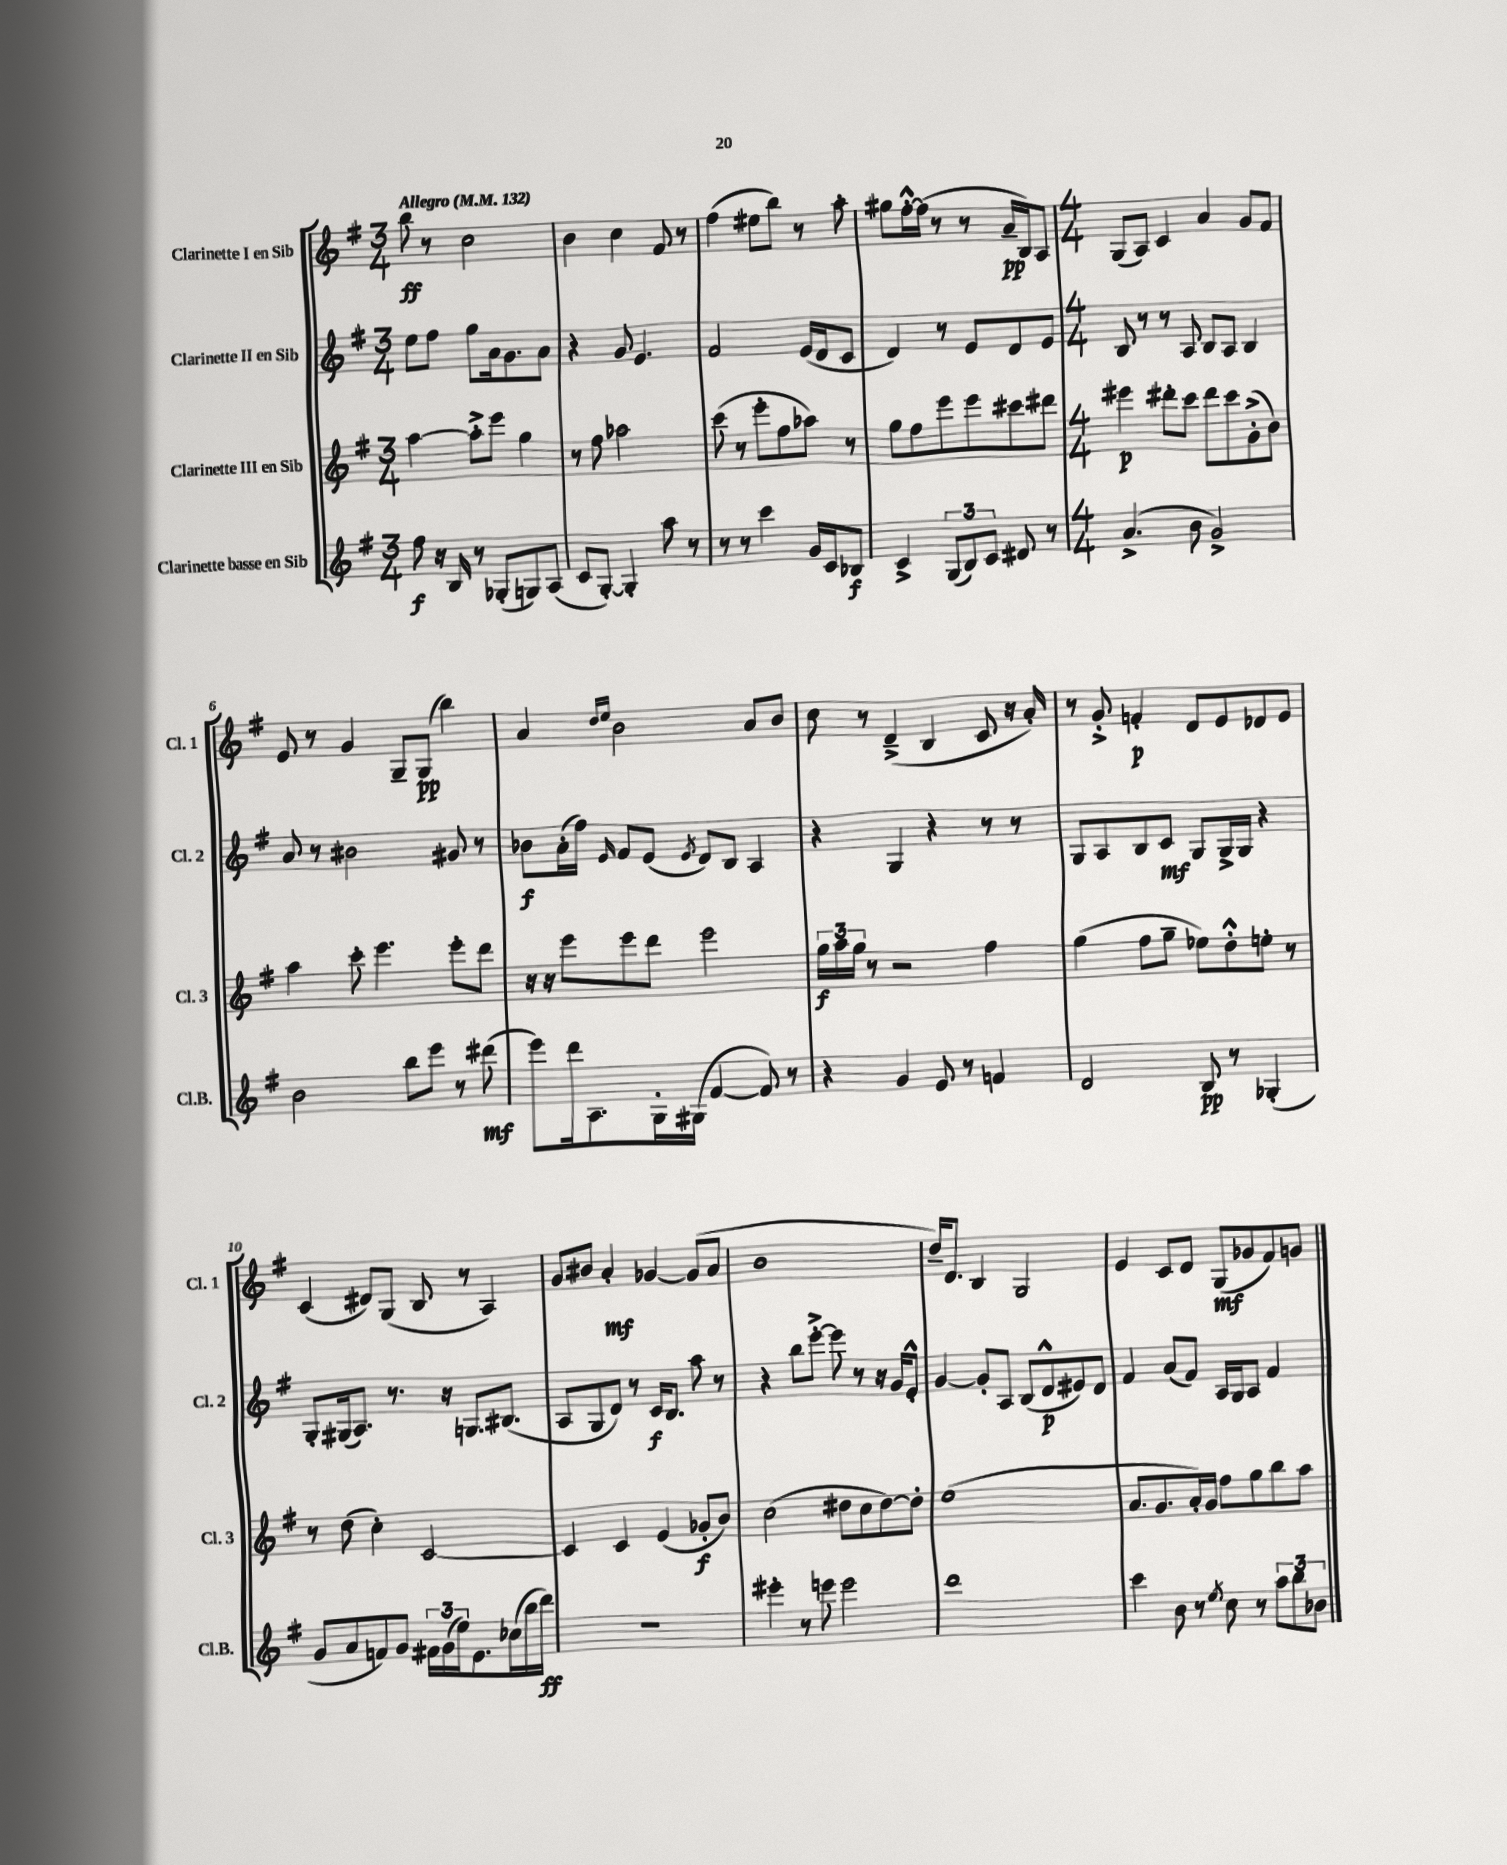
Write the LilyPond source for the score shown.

<<
\new StaffGroup <<
\new Staff = "s0" \with { instrumentName = "Clarinette I en Sib" shortInstrumentName = "Cl. 1" } {
    \clef treble \key g \major \numericTimeSignature \time 3/4 \tempo "Allegro" 4 = 132
    b''8\ff r8 c''2 |
    b'4 c''4 fis'8 r8 |
    fis''4( eis''8 b''8) r8 a''8-. |
    gis''8 fis''16~-.-^ fis''16( r8 r8 a'16--\pp b16) a8 |
    \numericTimeSignature \time 4/4 g8( a8) c'4 a'4 g'8 fis'8 |
    e'8 r8 g'4 g8-- g8\pp( b''4) |
    a'4 \grace { d''16 e''16 } b'2 a'8 b'8 |
    c''8 r8 d'4--->( b4 c'8 r16 a'16-.) |
    r8 g'8-.-> f'4-.\p d'8 e'8 des'8 e'8 |
    c'4( dis'8) g8( b8 r8 a4) |
    g'8 bis'8 a'4-.\mf ges'4~ ges'8( a'8 |
    b'1 |
    d''16--) d'8. b4 g2 |
    e'4 c'8 d'8 g8\mf( ges'8 fis'8) g'8 \bar "|." |
}
\new Staff = "s1" \with { instrumentName = "Clarinette II en Sib" shortInstrumentName = "Cl. 2" } {
    \clef treble \key g \major \numericTimeSignature \time 3/4
    e''8 fis''8 g''8 a'16 g'8. a'8 |
    r4 g'8 e'4. |
    fis'2 e'16( d'16 c'8 |
    d'4) r8 e'8 d'8 e'8 |
    \numericTimeSignature \time 4/4 b8 r8 r8 a8 b8 a8 b4 |
    a'8 r8 bis'2 gis'8 r8 |
    bes'8\f a'16-.( fis''16) \grace { e'16 } fis'8 e'8( \acciaccatura { e'8 } d'8) b8 a4 |
    r4 g4 r4 r8 r8 |
    g8 a8 b8 c'8\mf g8 g16-> g16 r4 |
    g8-. gis16( a8.) r8. r16 g8. bis8.( |
    a8 g8 d'8) r8 c'16\f b8. a''8 r8 |
    r4 b''8 e'''8~-.-> e'''8 r8 r16 g'16 e'8-.-^ |
    g'4~ g'8-. a8 b8( d'8-^\p eis'8) d'8 |
    fis'4 a'8( fis'8) a16 g16 a8 fis'4 \bar "|." |
}
\new Staff = "s2" \with { instrumentName = "Clarinette III en Sib" shortInstrumentName = "Cl. 3" } {
    \clef treble \key g \major \numericTimeSignature \time 3/4
    a''4~ a''8-.-> e'''8 g''4 |
    r8 fis''8 aes''2 |
    c'''8( r8 e'''8-. fis''8 aes''8) r8 |
    g''8 fis''8 e'''8 e'''8 cis'''8 dis'''8 |
    \numericTimeSignature \time 4/4 eis'''4\p dis'''8-. c'''8 dis'''8 c'''8 g'8-.->( b'8) |
    a''4 c'''8-. e'''4. e'''8-. d'''8 |
    r16 r16 e'''8 e'''8 d'''8 e'''2 |
    \tuplet 3/2 { g''16\f a''16 g''16 } r8 r2 fis''4 |
    g''4( fis''8 g''8-- ees''8) d''8-.-^ e''8-. r8 |
    r8 d''8( c''4-.) c'2~ |
    c'4 c'4 e'4( ges'8-.\f b'8) |
    c''2( dis''8 c''8 dis''8~) dis''8-. |
    e''1( |
    a'8. g'8. a'16-.) g'16 fis''8 g''8 b''8 a''8 \bar "|." |
}
\new Staff = "s3" \with { instrumentName = "Clarinette basse en Sib" shortInstrumentName = "Cl.B." } {
    \clef treble \key g \major \numericTimeSignature \time 3/4
    fis''8\f r16 b16 r8 ges8-.( g8) a8( |
    c'8 g8~-.) g4-. a''8 r8 |
    r8 r8 c'''4 g'16 c'16 bes8\f |
    c'4-> \tuplet 3/2 { g8( b8) c'8 } dis'8 r8 |
    \numericTimeSignature \time 4/4 a'4.->( b'8 g'2->) |
    b'2 b''8 e'''8 r8 dis'''8\mf( |
    e'''8) d'''16 a8. g16-. gis16( fis'4~ fis'8) r8 |
    r4 g'4 e'8 r8 f'4 |
    d'2 b8\pp r8 ges4-.( |
    g'8 a'8 f'8) g'8 \tuplet 3/2 { fis'16 g'16( e''16) } e'8. ces''16( b''16 d'''16\ff) |
    r1 |
    eis'''4-. r8 e'''8 e'''2 |
    d'''1 |
    c'''4 b'8 r8 \acciaccatura { e''8 } c''8 r8 \tuplet 3/2 { a''8 b''8 bes'8 } \bar "|." |
}
>>
>>
